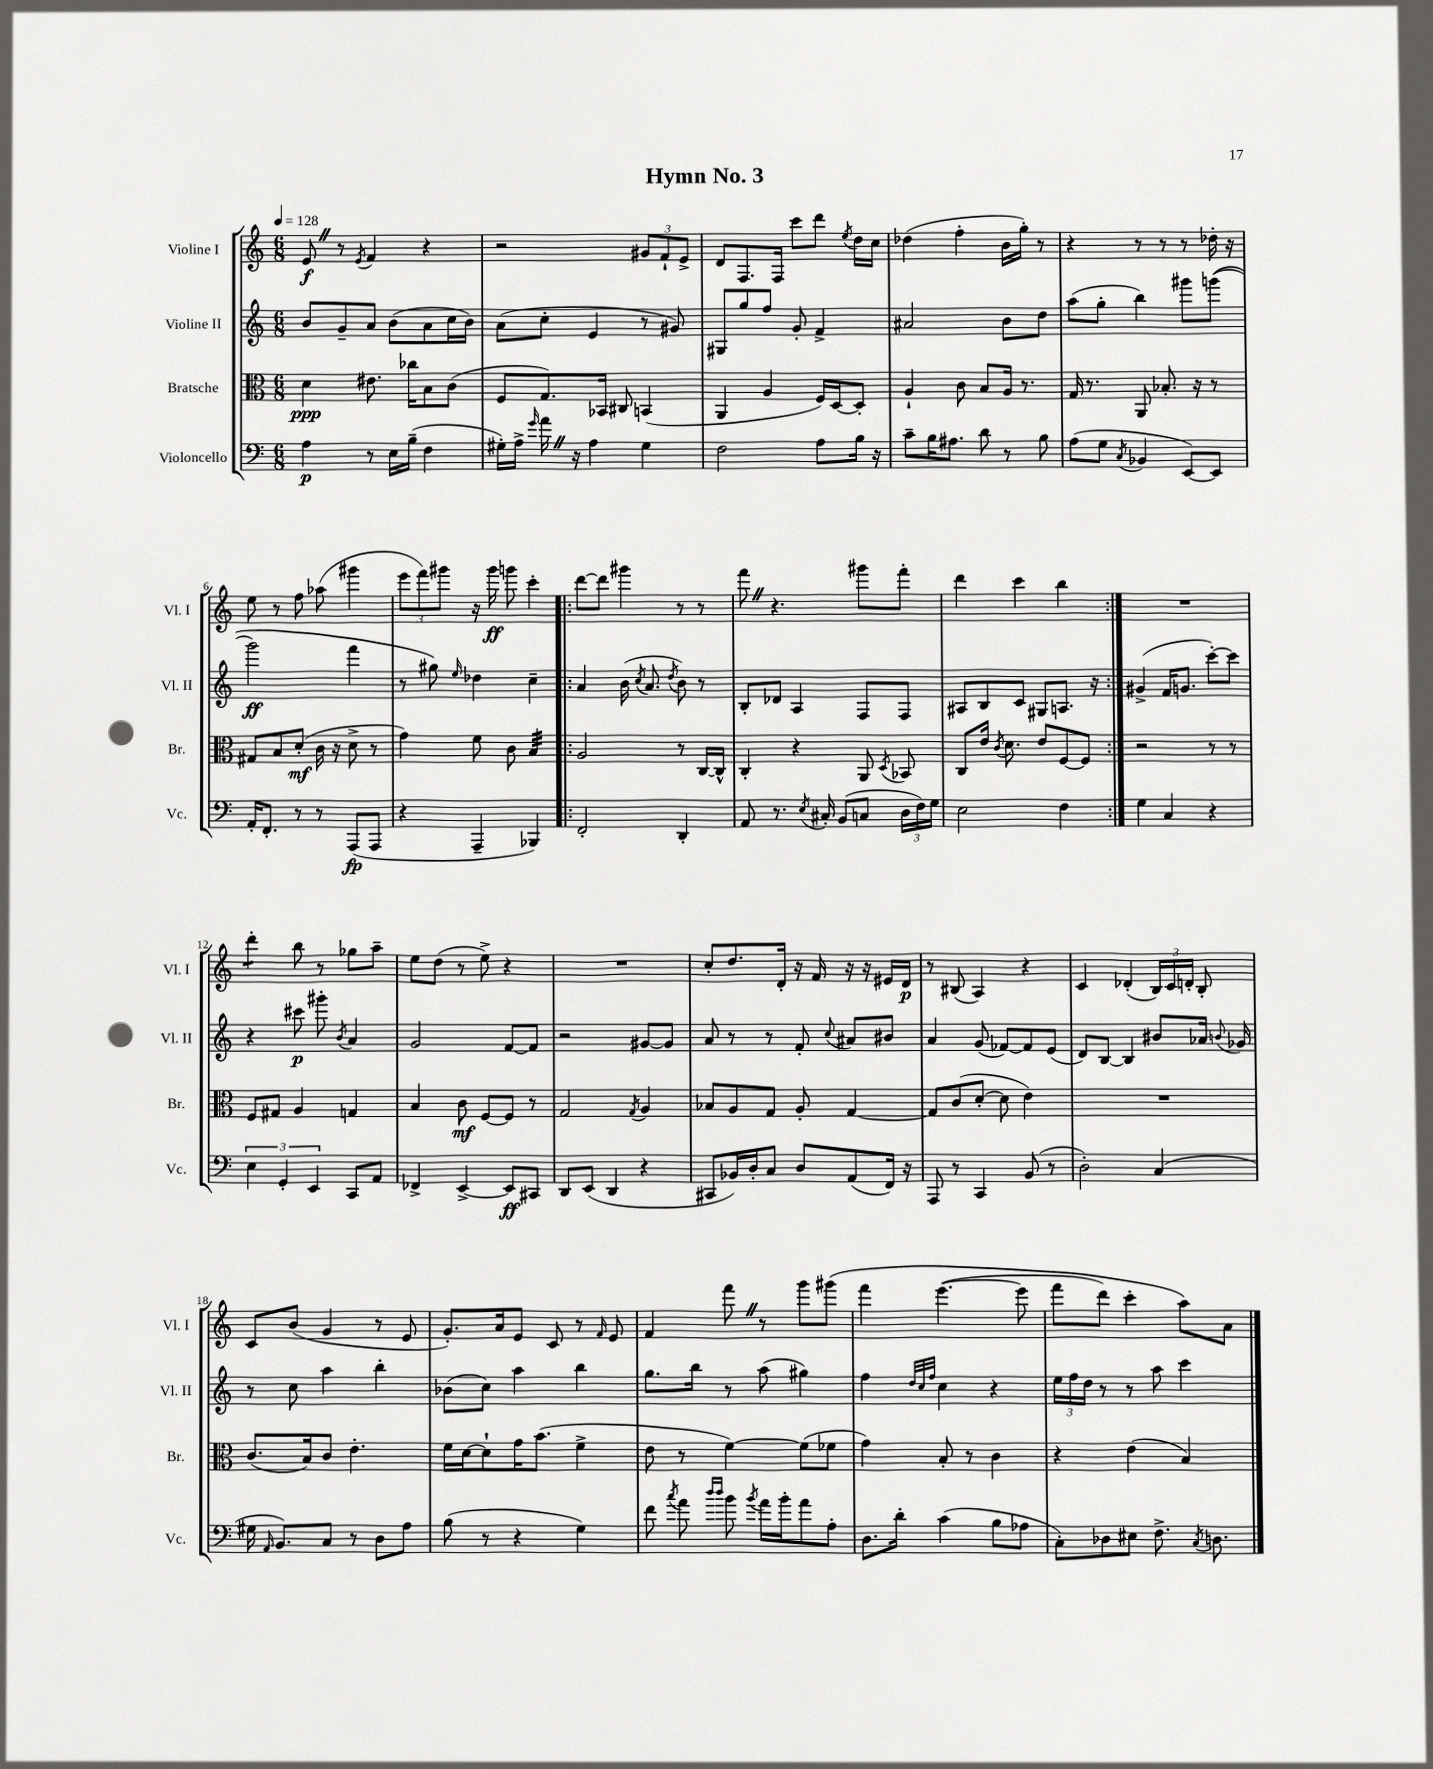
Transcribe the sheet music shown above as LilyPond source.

\header { title = "Hymn No. 3" }
<<
\new StaffGroup <<
\new Staff = "s0" \with { instrumentName = "Violine I" shortInstrumentName = "Vl. I" } {
    \clef treble \key c \major \numericTimeSignature \time 6/8 \tempo 4 = 128
    \autoBeamOff e'8\f \once \override BreathingSign.text = \markup { \musicglyph "scripts.caesura.straight" } \breathe r8 \acciaccatura { e'8 } f'4 r4 |
    r2 \tuplet 3/2 { gis'8[ f'8-! e'8]-> } |
    d'8[ f8. f16] c'''8[ d'''8] \acciaccatura { e''8 } d''16[ c''16] |
    des''4( f''4-. b'16[ g''16]-.) r8 |
    r4 r8 r8 r8 des''16-. r16 |
    e''8 r8 f''8 aes''8( gis'''4 |
    \tuplet 3/2 { e'''8[ f'''8) gis'''8] } r16 gis'''16\ff g'''8 c'''4-. |
    \repeat volta 2 { d'''8[~ d'''8] gis'''4 r8 r8 |
    f'''8 \once \override BreathingSign.text = \markup { \musicglyph "scripts.caesura.straight" } \breathe r4. gis'''8[ f'''8]-. |
    d'''4 c'''4 b''4 | }
    R2. |
    d'''4:8-. b''8 r8 ges''8[ a''8]-- |
    e''8[ d''8]( r8 e''8->) r4 |
    R2. |
    c''8[-. d''8. d'16]-. r16 f'16 r16 r16 eis'16[ d'16]\p |
    r8 bis8( a4) r4 |
    c'4 des'4-.( \tuplet 3/2 { b16[) c'16 d'16]-. } b8-. |
    c'8[ b'8]( g'4 r8 e'8 |
    g'8.[-.) a'16 e'8] c'8 r8 \grace { f'16 } e'8 |
    f'4 f'''8 \once \override BreathingSign.text = \markup { \musicglyph "scripts.caesura.straight" } \breathe r8 g'''8[ gis'''8]\( |
    f'''4 e'''4.~( e'''8 |
    f'''8[ d'''8]) c'''4-. a''8[\) a'8] \bar "|." |
}
\new Staff = "s1" \with { instrumentName = "Violine II" shortInstrumentName = "Vl. II" } {
    \clef treble \key c \major \numericTimeSignature \time 6/8
    \autoBeamOff b'8[ g'8-- a'8] b'8[( a'8 c''16 b'16]) |
    a'8[( c''8]-. e'4 r8 gis'8) |
    gis8[ g''8 f''8] g'8-. f'4-> |
    ais'2 b'8[ d''8] |
    a''8[( g''8]-. b''4) gis'''8[ g'''8](\( |
    g'''2\ff) f'''4 |
    r8 gis''8\) \grace { e''16 } des''4 c''4-- |
    \repeat volta 2 { a'4 b'16( \acciaccatura { c''8 } a'8. \acciaccatura { d''8 } b'8) r8 |
    b8[-. des'8] a4 f8[ f8] |
    ais8[ b8 c'8] gis8[ a8.] r16 | }
    gis'4->( f'16[ g'8.] c'''8[~-.) c'''8] |
    r4 cis'''8\p gis'''8-. \acciaccatura { b'8 } a'4 |
    g'2 f'8[~ f'8] |
    r2 gis'8[~ gis'8] |
    a'8 r8 r8 f'8-. \appoggiatura { c''8 } ais'8[ bis'8] |
    a'4 g'8( fes'8[~) fes'8 e'8]( |
    d'8[) b8]~ b4 bis'8[ aes'16] \appoggiatura { b'8 } ges'16 |
    r8 c''8 a''4 b''4-. |
    bes'8[( c''8]) a''4 b''4 |
    g''8.[ b''16] r8 a''8( gis''4) |
    f''4 \grace { d''32[ c''32 f''32] } c''4 r4 |
    \tuplet 3/2 { e''16[ f''16 d''16] } r8 r8 a''8 c'''4 \bar "|." |
}
\new Staff = "s2" \with { instrumentName = "Bratsche" shortInstrumentName = "Br." } {
    \clef alto \key c \major \numericTimeSignature \time 6/8
    \autoBeamOff d'4\ppp eis'8. ces''16[ b8 c'8]( |
    f8[ g8.) bes,16] cis8 b,4( |
    a,4 a4 f16[) d16~ d8]-. |
    a4-! c'8 b8[ a16] r8. |
    g16 r8. a,8 bes8.-. r16 r8 |
    gis8[ b8 d'8]-.\mf( c'16 r16 d'8-> r8 |
    g'4) f'8 c'8 b4:32 |
    \repeat volta 2 { a2 r8 c16[~ c16]-^ |
    c4-. r4 a,8 \acciaccatura { d8 } bes,8 |
    c8[ e'16] \acciaccatura { c'8 } d'8. e'8[ f8~ f8] | }
    r2 r8 r8 |
    f8[ gis8] a4 g4 |
    b4 c'8\mf f8[~ f8] r8 |
    g2 \acciaccatura { g8 } a4 |
    bes8[ a8 g8] a8-. g4~ |
    g8[ c'8( d'8]~-. d'8 e'4) |
    R2. |
    c'8.[( b16) c'8] e'4.-. |
    f'16[ d'16~ d'8-! g'16 b'8.]( f'4-> |
    e'8 r8 f'4~) f'8[( fes'8] |
    g'4) b8-. r8 c'4 |
    r4 e'4( b4) \bar "|." |
}
\new Staff = "s3" \with { instrumentName = "Violoncello" shortInstrumentName = "Vc." } {
    \clef bass \key c \major \numericTimeSignature \time 6/8
    \autoBeamOff a4\p r8 e16[ b16]--( f4 |
    gis16[-.) a16]-> \grace { g'16 } a'16 \once \override BreathingSign.text = \markup { \musicglyph "scripts.caesura.straight" } \breathe r16 a4 gis4 |
    f2 a8[ b16] r16 |
    c'8[-- b16 ais8.] d'8 r8 b8 |
    a8[( g8] \acciaccatura { c8 } bes,4 e,8[~) e,8] |
    a,16[-. f,8.]-. r8 r8 a,,8[\fp( a,,8] |
    r4 a,,4-- bes,,4) |
    \repeat volta 2 { f,2-. d,4-. |
    a,8 r8. \acciaccatura { e8 } cis16-. b,8[( c8] \tuplet 3/2 { d16[ f16) g16] } |
    e2 f4 | }
    g4 c4 r4 |
    \tuplet 3/2 { e4 g,4-. e,4 } c,8[ a,8] |
    fes,4-> e,4~-> e,8[\ff cis,8] |
    d,8[ e,8]( d,4 r4 |
    cis,8[ bes,16) d16-. c8] d8[ a,8( f,16]) r16 |
    a,,8 r8 c,4 b,8( r8 |
    d2-.) c4( |
    gis16 \grace { a,16 } b,8.[) c8] r8 d8[ a8] |
    b8( r8 r4 g4) |
    f'8 \acciaccatura { c''8 } a'8 \grace { d''16[ d''16] } b'8 \acciaccatura { b'8 } a'16[ b'16-. a'8 a8]-. |
    d8.[ d'16]-. c'4( b8[ aes8] |
    c8[-.) des8 eis8] f8.-> \acciaccatura { c8 } d8. \bar "|." |
}
>>
>>
